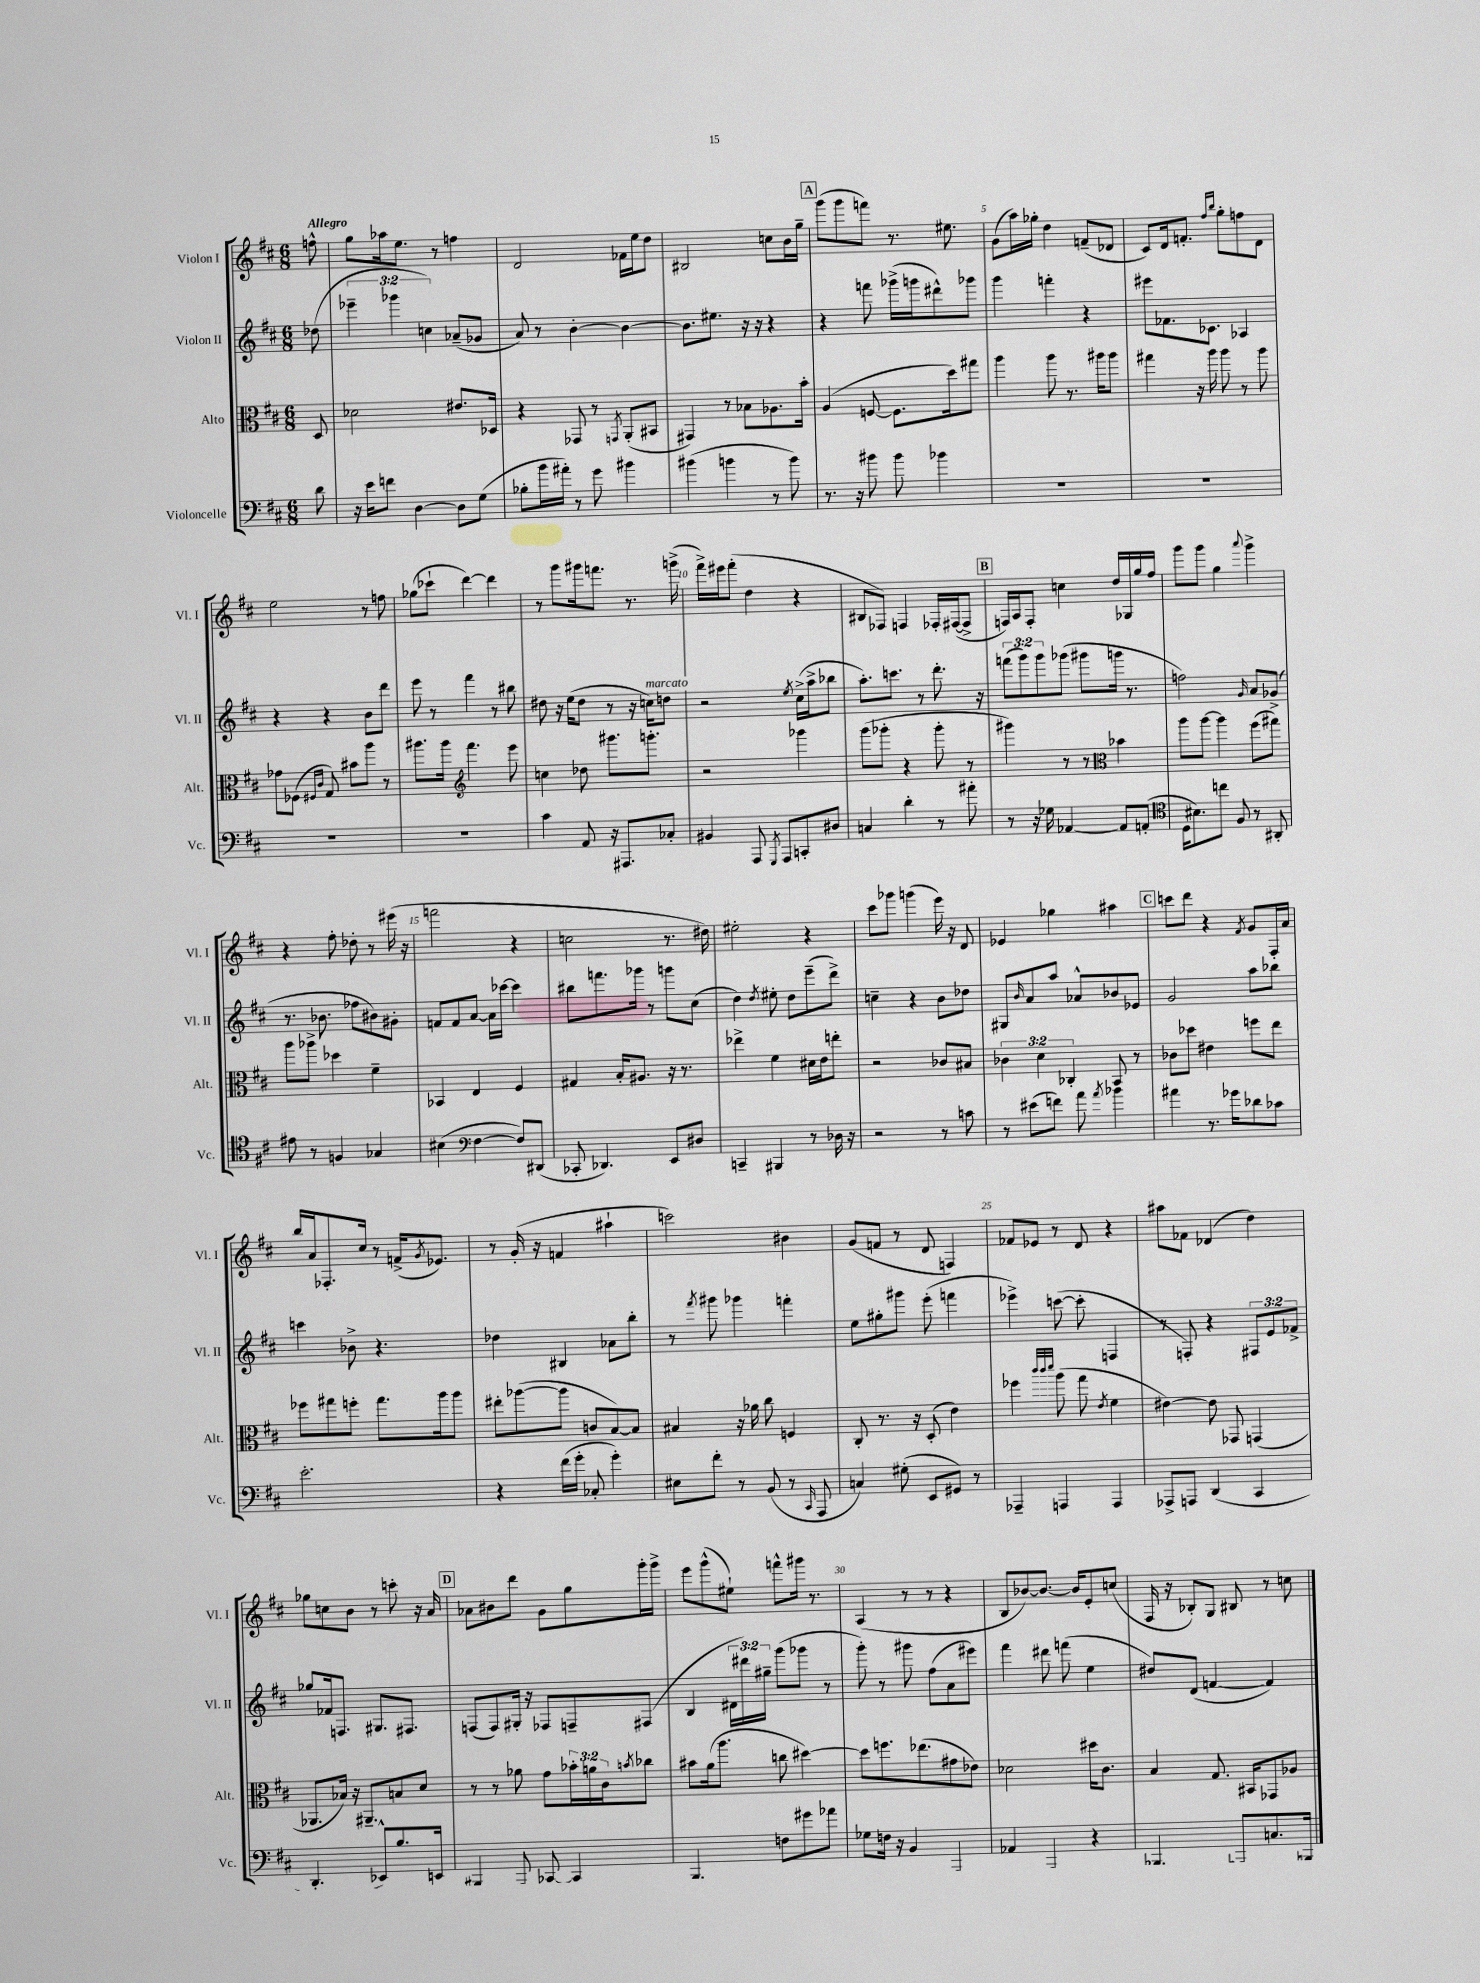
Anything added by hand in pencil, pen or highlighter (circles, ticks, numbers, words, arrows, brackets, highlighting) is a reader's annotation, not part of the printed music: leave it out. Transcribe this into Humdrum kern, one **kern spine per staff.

**kern	**kern	**kern	**kern
*staff4	*staff3	*staff2	*staff1
*clefF4	*clefC3	*clefG2	*clefG2
*k[f#c#]	*k[f#c#]	*k[f#c#]	*k[f#c#]
*M6/8	*M6/8	*M6/8	*M6/8
8d	8D	(8dd-	8ff^^
=	=	=	=
16r	2d-	6eee-~	8gg
16e	.	.	.
8f	.	.	16aa-
.	.	6ggg-	.
.	.	.	8.ee
[4D	.	.	.
.	.	6cc)	.
.	.	.	8r
8D]	8.e#	(8a-~	4ff
(8G	.	8g-	.
.	16D-	.	.
=	=	=	=
8B-'	4r	8a)	2d
16b	.	8r	.
16a#')	.	.	.
8r	8GG-	[4b'	.
8g	8r	.	.
.	8qGG	.	.
4b#	(8AA'	4b_	16f-
.	.	.	16ee
.	8BB#	.	8dd
=	=	=	=
(4b#	4GG#)	8.b]	2B#
.	.	8.ee#	.
4b	8r	.	.
.	8B-	16r	.
.	.	16r	.
8r	8.A-	4r	8cc
8b)	.	.	16b
.	16b'	.	16gg~
=	=	=	=
8.r	(4A	4r	(8ggg
.	.	.	8ggg
16r	.	.	.
8b#	[8F	8fff	8fff)
8b#	8.F]	(16ggg-^	8.r
.	.	16ggg	.
4b-	.	8ddd#^^)	.
.	16dd)	.	8.ee#
.	8gg#	8ggg-	.
=	=	=	=
2.r	4aa	4ggg	(8g
.	.	.	16aa)
.	.	.	16gg-'
.	8aa	4fff'	4dd
.	8.r	.	.
.	.	4r	(8f~
.	16aa#	.	.
.	8aa#	.	8d-
=	=	=	=
2.r	4gg#	8eee#	8c#)
.	.	8.f-	16d
.	.	.	8.f'
.	16r	.	.
.	16aa	8.c-	.
.	.	.	16qqff#
.	.	.	16qqbb
.	8aa	.	8gg'
.	8r	4A-	8ff
.	8aa	.	8d
=	=	=	=
2.r	8g-	4r	2ee
.	(8F-	.	.
.	16qqF#	.	.
.	16qqc#	.	.
.	8G)	4r	.
.	8b#	.	.
.	8aa	8b	8r
.	8r	8ddd	8ff
=	=	=	=
2.r	8.aa#	8eee	(8gg-
.	.	8r	8ccc-`
.	16aa#	.	.
*	*clefG2	*	*
.	4.fff#	4fff#	[4ddd)
.	.	8r	4ddd]
.	8eee	8bb#	.
=	=	=	=
4c#	4cc	8dd#	8r
.	.	16r	8ggg
.	.	(16ee	.
8AA	8dd-	8dd#	16ggg#
.	.	.	8.fff
16r	8.ggg#	8r	.
8.AAA#	.	.	.
.	.	16r	8.r
.	8.ggg'	16cc)	.
8C-'	.	8dd	.
.	.	.	(16ggg^
=	=	=	=
4BB#	2r	2r	16fff#^)
.	.	.	16eee#
.	.	.	(8fff#'
8AAA	.	.	4dd
8qGGG	.	.	.
8AAA	.	.	.
.	.	8qee	.
8CC'	4ggg-	(16cc#^	4r
.	.	16aa^	.
8D#	.	8bb-	.
=	=	=	=
4C	(8ggg	8.aa')	8B#
.	8ggg-'	.	8F-)
.	.	8.ccc	.
4d'	4r	.	4F
.	.	8r	.
8r	8ggg-'	8.ddd'	16F-'
.	.	.	([16F#
8a#'	8r	.	8F#^]
.	.	16r	.
=	=	=	=
8r	4ggg#)	(12fff	16F)
.	.	.	16A
.	.	12ggg)	.
16r	.	.	8F'
.	.	12ggg	.
16G-	.	.	.
[4AA-	8r	(8ggg-	4cc
.	8r	8ggg#	.
*	*clefC3	*	*
8AA-]	4b-	16ggg	16dd
.	.	8.r	16G-
(8AA'	.	.	16gg
.	.	.	16ff#
=	=	=	=
*clefC4	*	*	*
16D	8aa	2ff)	8ggg
8.B#)	.	.	.
.	[8aa	.	8ggg
8cc	4aa]	.	4gg
8F#	.	.	.
.	.	16qqg	8qqaaa
8r	(8ff#	8a	4ggg^
8AA#'	8gg#)	(8g-^	.
=	=	=	=
8e#	8aa	8.r	4r
8r	8aa-^	.	.
.	.	8.b-	.
4F	4dd-	.	8ff#'
.	.	8ff-	8dd-'
4G-	4f#~	8b#)	8r
.	.	8g#'	(16eee#
.	.	.	16r
=	=	=	=
(4B#	4BB-	8f	2fff
.	.	8f	.
*clefF4	*	*	*
[4F#	4E	[8a	.
.	.	16a]	.
.	.	[16ccc-	.
8F#])	4F#	4ccc-]	4r
(8DD#	.	.	.
=	=	=	=
8CC-'	4G#	8bb#	2cc
4.DD-)	.	8.fff	.
.	16B'	.	.
.	8.A#	16ggg-	.
.	.	8r	.
8EE	16r	8ggg	8.r
.	8.r	.	.
8D#	.	(8cc#	.
.	.	.	16dd#)
=	=	=	=
4CC~	4ee-^	4dd)	2ee#'
.	.	8qdd	.
4BBB#	4f#	8ee#'	.
.	.	8dd	.
8r	16d#	(8eee~	4r
.	16e	.	.
16D-	8ee'	8ddd^)	.
16r	.	.	.
=	=	=	=
2r	2r	4cc~	8ccc#
.	.	.	8ggg-
.	.	4r	(4ggg
8r	8c-	8b	16eee)
.	.	.	16r
8c	8B#	8dd-	8d
=	=	=	=
8r	6c-	8G#	4e-
.	.	16qqb	.
(8e#	.	8a	.
.	6d	.	.
8f)	.	8aa	4gg-
.	6C-'	.	.
8a	.	8a-^^	.
8qa	.	.	.
4b-	8BB	8b-	4aa#
.	8r	8e-	.
=	=	=	=
4a#	8c-	2g	8ccc
.	8dd-	.	8ddd
8.r	4e#	.	4r
16g-	.	.	.
.	.	.	8qf#
8d-	8ff	8aa	8g
8c-	8ee	8bb-	16F#'
.	.	.	16a
=	=	=	=
2.e'	8ff-	4ccc	16bb
.	.	.	16a
.	8gg#	.	8.F-'
.	8ff'	8b-^	.
.	.	.	16cc#
.	8.gg#	4.r	8r
.	.	.	(16f^
.	.	.	8qg
.	16aa	.	8.e-)
.	8aa	.	.
=	=	=	=
4r	8ee#'	4dd-	8r
.	([8aa-	.	(16g'
.	.	.	16r
(16f#	8aa-]	4B#	4f
16g'	.	.	.
8C-'	8c	.	.
4g')	[8B)	8a-	4aa#`
.	8B]	8bb'	.
=	=	=	=
8E#	4B#	8r	2ccc)
.	.	8qfff#	.
8f#'	.	8ggg#	.
8r	16r	4ggg-	.
.	16a-	.	.
(8BB	8cc#	.	.
8r	4F	4fff'	4b#
16qqCC#	.	.	.
8AAA	.	.	.
=	=	=	=
4C)	8C#'	8ee	(8g
.	8.r	8gg#'	8f
(8G#'	.	8ggg#	8r
.	16r	.	.
8EE	(8D'	(8eee'	8d
8GG#)	4e)	4fff	4F)
8r	.	.	.
=	=	=	=
4AAA-~	4ff-	4eee-^)	8f-
.	.	.	8e-
.	32qqccc#	.	.
.	32qqccc#	.	.
.	32qqddd	.	.
4AAA	(8aa	([8ccc	8r
.	8gg	8ccc']	8d
.	8qe	.	.
4AAA	4f#	4F	4r
=	=	=	=
8AAA-^	[4e#)	8r	8aa#
8AAA	.	8F')	8f-
(4DD	8e#]	4r	(4d-
.	8GG-	.	.
4CC#	(4GG	12F#	4dd)
.	.	12e	.
.	.	12f-^	.
=	=	=	=
4.DD'	8.AA-	8gg-	8gg-
.	.	16f-	8cc
.	16B-)	8.F	.
.	16r	.	8b
.	8.AA#~	.	.
8EE-^^)	.	8.G#	8r
8.B	8B	.	8ccc'
.	.	8.F#	.
.	8d	.	16r
16EE	.	.	16a
=	=	=	=
4BBB#'	8r	(8F	8a-
.	8r	8F)	8b#
8AAA	8a-	16G#'	8ddd
.	.	16r	.
[8CC-	8g	8F-	8g
4CC-]	24b-'	8F~	8gg
.	24a	.	.
.	24c#	.	.
.	8qb	.	.
.	8cc-	(8F#	16ggg'
.	.	.	16ggg^
=	=	=	=
4.BBB	8b#	4B	8eee
.	(16a	.	(8ggg^^
.	8.aa	.	.
.	.	24d#	8ee#`)
.	.	24ddd#)	.
.	.	24gg#~	.
8F	8cc	(8ggg	8fff^^
8g#	[4dd#)	8ggg-	16ggg#
.	.	.	8.r
8a-	.	8r	.
=	=	=	=
8G-	8dd#]	8ggg')	(4A
16F	8.ff	8r	.
16r	.	.	.
4BB	.	8ggg#	8r
.	(8.ee-	.	.
.	.	(8ff#	8r
4AAA	8g#	8a	4r
.	8e-)	8eee#)	.
=	=	=	=
4AA-	2d-	4fff#	8B
.	.	.	[8b-)
4AAA'	.	8ddd#	8.b-_
.	.	(8fff	.
.	.	.	16b-]
4r	16dd#	4ee	8e'
.	8.c#	.	.
.	.	.	(8cc
=	=	=	=
4.BBB-	4B	8dd#)	16F#
.	.	.	16r
.	.	(8d	8B-')
.	8.G	[4f	8G
8AAA-	.	.	8B#
.	16BB#	.	.
8.C	8GG-	4f])	8r
.	8A-	.	8cc
16BBB	.	.	.
==	==	==	==
*-	*-	*-	*-
